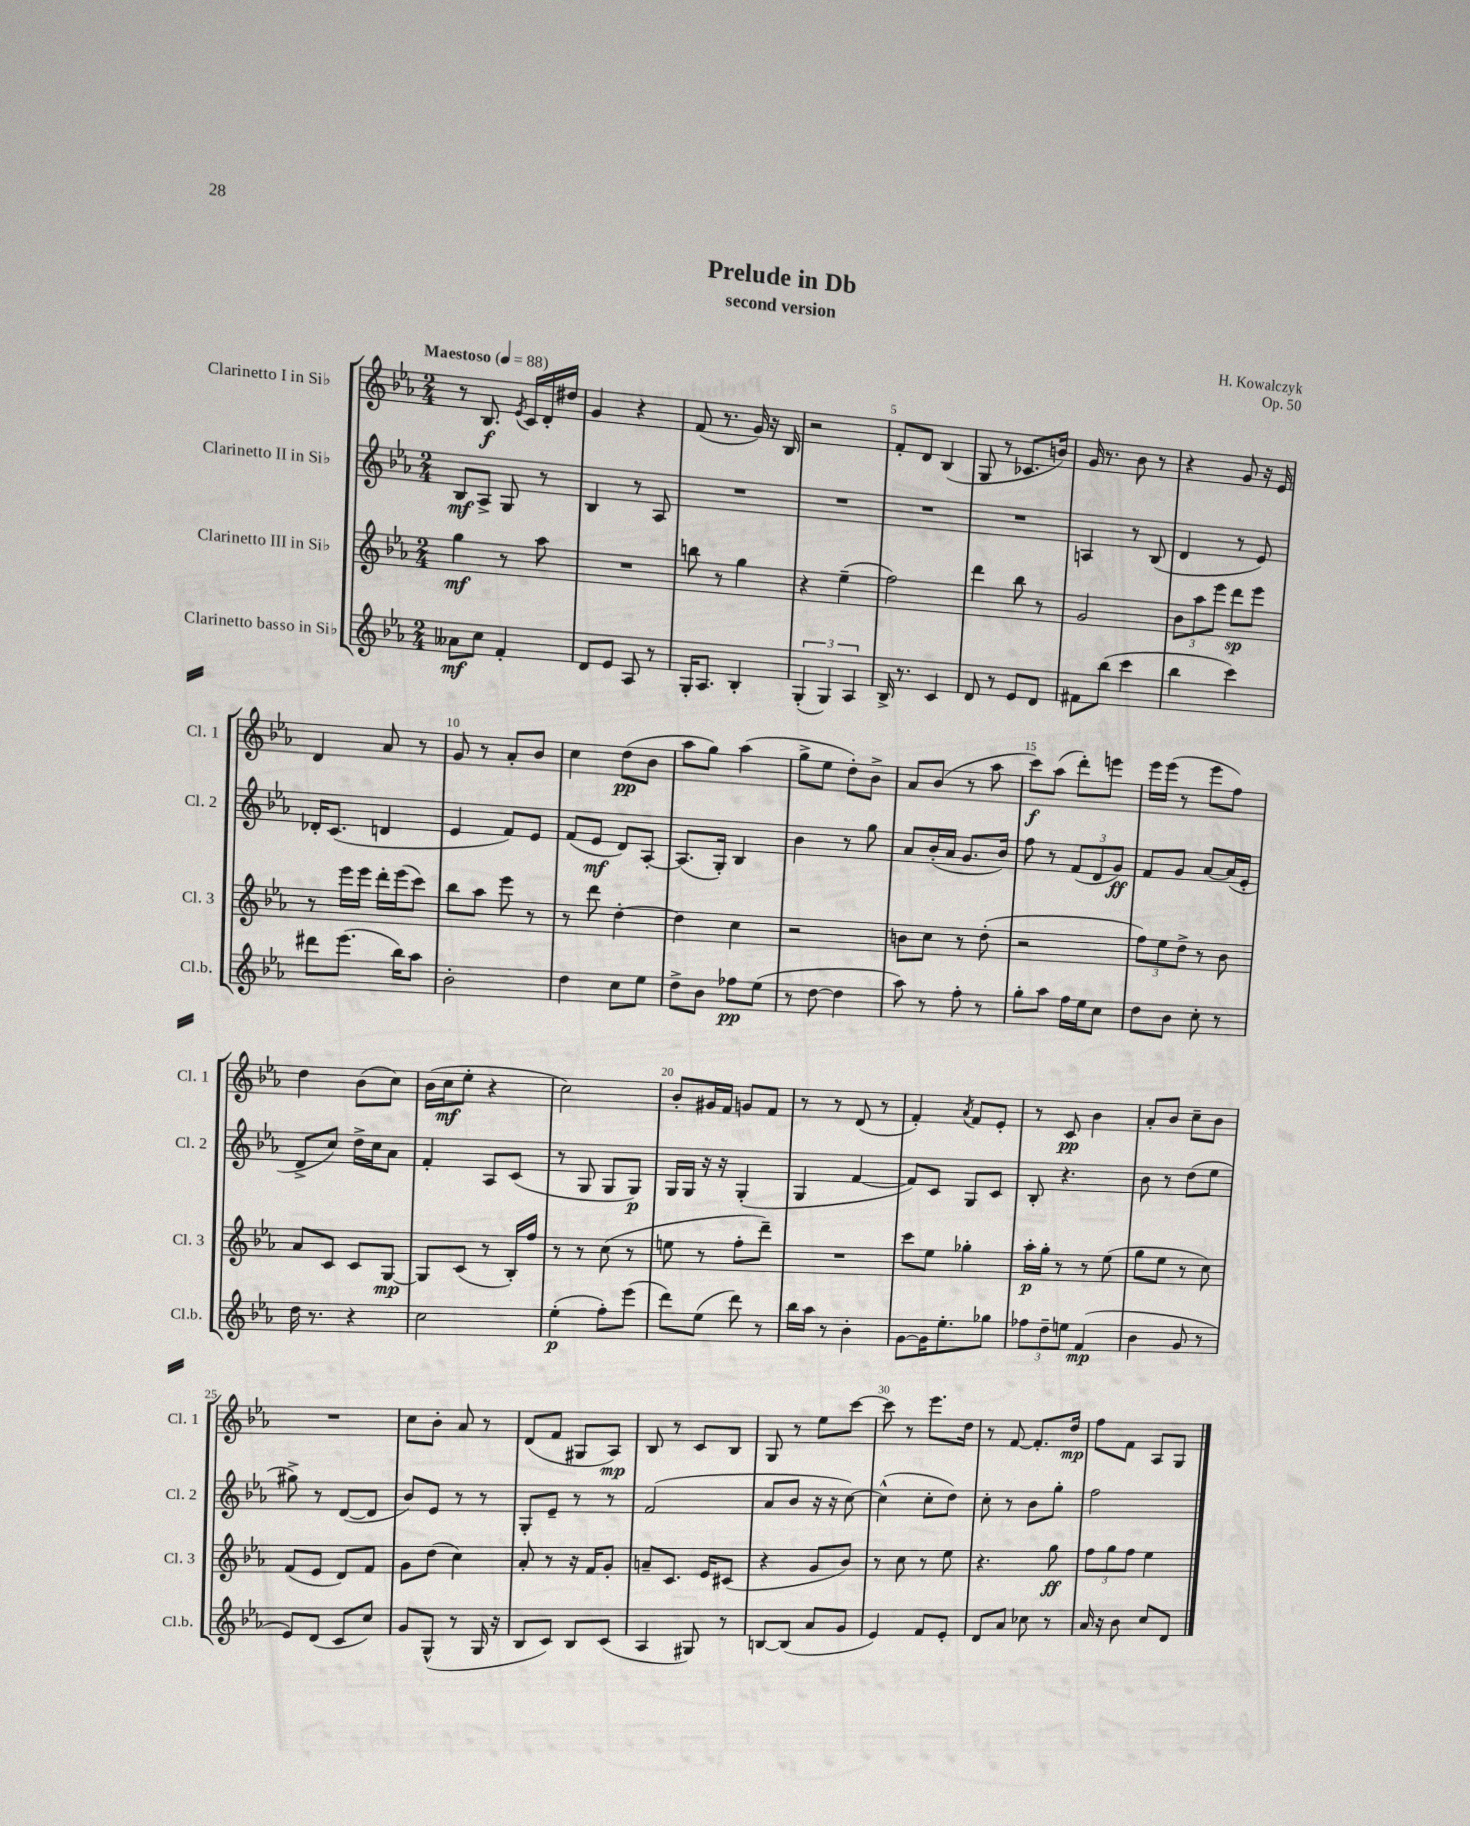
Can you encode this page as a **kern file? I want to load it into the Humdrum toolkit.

**kern	**kern	**kern	**kern
*staff4	*staff3	*staff2	*staff1
*clefG2	*clefG2	*clefG2	*clefG2
*k[b-e-a-]	*k[b-e-a-]	*k[b-e-a-]	*k[b-e-a-]
*M2/4	*M2/4	*M2/4	*M2/4
*MM88	*MM88	*MM88	*MM88
8a--	4gg	8B-	8r
8cc	.	8A-^	8.B-
4f'	8r	8G	.
.	.	.	8qe-
.	.	.	16c
.	8aa-	8r	16d'
.	.	.	16dd#
=	=	=	=
8d	2r	4B-	4g
8e-	.	.	.
8A-	.	8r	4r
8r	.	8A-	.
=	=	=	=
16G'	8bb	2r	(8f
8.A-	.	.	.
.	8r	.	8.r
4B-'	4gg	.	.
.	.	.	16g)
.	.	.	16r
.	.	.	16B-
=	=	=	=
(6G'	4r	2r	2r
6G)	.	.	.
.	(4ee-~	.	.
6A-	.	.	.
=	=	=	=
16B-^	2ff)	2r	8f'
8.r	.	.	.
.	.	.	8d
4c	.	.	(4B-
=	=	=	=
8d	4ddd	2r	8G
8r	.	.	8r
8e-	8bb-	.	8.c-
8d	8r	.	.
.	.	.	16b)
=	=	=	=
8f#	2g	4A	16g
.	.	.	8.r
(8bb-	.	.	.
4ccc	.	8r	8b-
.	.	(8B-	8r
=	=	=	=
4bb-	12b-	4d	4r
.	12aa-	.	.
.	12eee-	.	.
4ccc)	8ddd	8r	8g
.	8eee-	8e-)	16r
.	.	.	16e-
=	=	=	=
8ddd#	8r	16d-'	4d
.	.	(8.c	.
(8.eee-	16eee-	.	.
.	16eee-	.	.
.	16ddd'	4d	8a-
16bb-)	(16eee-	.	.
8aa-	8ccc)	.	8r
=	=	=	=
2b-'	8bb-	4e-	8g
.	8aa-	.	8r
.	8eee-	8f)	8a-'
.	8r	8e-	8b-
=	=	=	=
4dd	8r	(8f	4cc
.	8ddd	8e-	.
8cc	[4dd'	8d)	(8dd
8ee-	.	[8A-'	8b-
=	=	=	=
8dd^	4dd]	(8.A-]	8aa-
8b-	.	.	8gg)
.	.	16G')	.
8ff-	4cc	4B-	(4aa-
(8ee-	.	.	.
=	=	=	=
8r	2r	4b-	8gg^
[8dd	.	.	8ee-
4dd]	.	8r	8dd')
.	.	8gg	8b-^
=	=	=	=
8aa-)	8b	8a-	8a-
8r	8cc	(16b-'	(8b-
.	.	16a-	.
8ff'	8r	8.g	8r
8r	(8dd'	.	8aa-
.	.	16b-)	.
=	=	=	=
8gg'	2r	8ff	8ccc)
8aa-	.	8r	(8aa-
16ff	.	(12f	8ddd')
16ee-	.	.	.
.	.	12d	.
8cc	.	.	8eee
.	.	12g)	.
=	=	=	=
8dd	12ff)	8f	16eee-
.	.	.	(16eee-
.	12ee-	.	.
8b-	.	8g	8r
.	12dd^	.	.
8cc'	8r	[8a-	8eee-
8r	8b-	(16a-]	8ff)
.	.	16e-'	.
=	=	=	=
16dd	8a-	8d^	4dd
8.r	.	.	.
.	8c	8cc)	.
4r	8c	16dd^	(8b-
.	.	16cc	.
.	[8G	8a-	8cc)
=	=	=	=
2cc	8G]	4f'	(16b-
.	.	.	16cc
.	(8c	.	8ee-'
.	8r	8A-	4r
.	16B-')	(8c	.
.	16ff	.	.
=	=	=	=
(4ee-'	8r	8r	2cc)
.	8r	8G	.
8ff')	(8cc	8G	.
(8eee-	8r	8G)	.
=	=	=	=
8ddd)	8ee	16G	8b-'
.	.	16G	.
(8ee-	8r	16r	16g#
.	.	16r	16f
8ddd)	8ff'	(4G'	8g
8r	8ddd~)	.	8f
=	=	=	=
16bb-	2r	4G	8r
16aa-	.	.	.
8r	.	.	8r
4b-'	.	[4f	(8d
.	.	.	8r
=	=	=	=
[8g	8ccc	8f])	4f')
16g]	8ee-	8c	.
8.ee-'	.	.	.
.	.	.	8qa-
.	4gg-'	8G	8f
8gg-	.	8c	8e-'
=	=	=	=
12ff-	16aa-'	8B-'	8r
.	16gg'	.	.
12dd~	.	.	.
.	8r	4.r	8c
12ee	.	.	.
(4f	8r	.	4b-
.	(8ee-	.	.
=	=	=	=
4b-	8gg	8b-	8a-'
.	8ee-	8r	8b-
8g	8r	(8dd	8cc~
8r	8cc)	8ee-	8b-
=	=	=	=
8e-)	(8f	8gg#^)	2r
(8d	8e-	8r	.
8c	8d)	([8d	.
8cc)	8f	8d]	.
=	=	=	=
8g	8g	8b-)	8cc
(8G^^	(8dd	8e-	8b-'
8r	4cc)	8r	8a-
16G	.	8r	8r
16r	.	.	.
=	=	=	=
8B-	8a-'	8G'	(8d
8c)	8r	8e-~	8f
8B-	16r	8r	8G#
.	16f	.	.
(8c	8g'	8r	8A-)
=	=	=	=
4A-	8a~	(2f	8B-
.	8.c	.	8r
8G#)	.	.	8c
.	16e-	.	.
8r	(8c#	.	8B-
=	=	=	=
[8B	4r	8a-	8G
(8B]	.	8b-	8r
8a-	8g	16r	8ee-
.	.	16r	.
8g	8b-)	[8cc)	[8ccc
=	=	=	=
4e-)	8r	(4cc^^]	8ccc]
.	8cc	.	8r
8f	8r	8cc'	8.eee-
8e-'	8ee-	8dd)	.
.	.	.	16dd
=	=	=	=
8d	4.r	8cc'	8r
8a-	.	8r	[8f
8cc-	.	8b-	8.f']
8r	8gg	8gg'	.
.	.	.	16dd
=	=	=	=
16a-	12ff	2ff	8ff
16r	.	.	.
.	12gg	.	.
8b-	.	.	8f
.	12ff	.	.
8cc	4ee-	.	8A-
8d	.	.	8G
==	==	==	==
*-	*-	*-	*-
